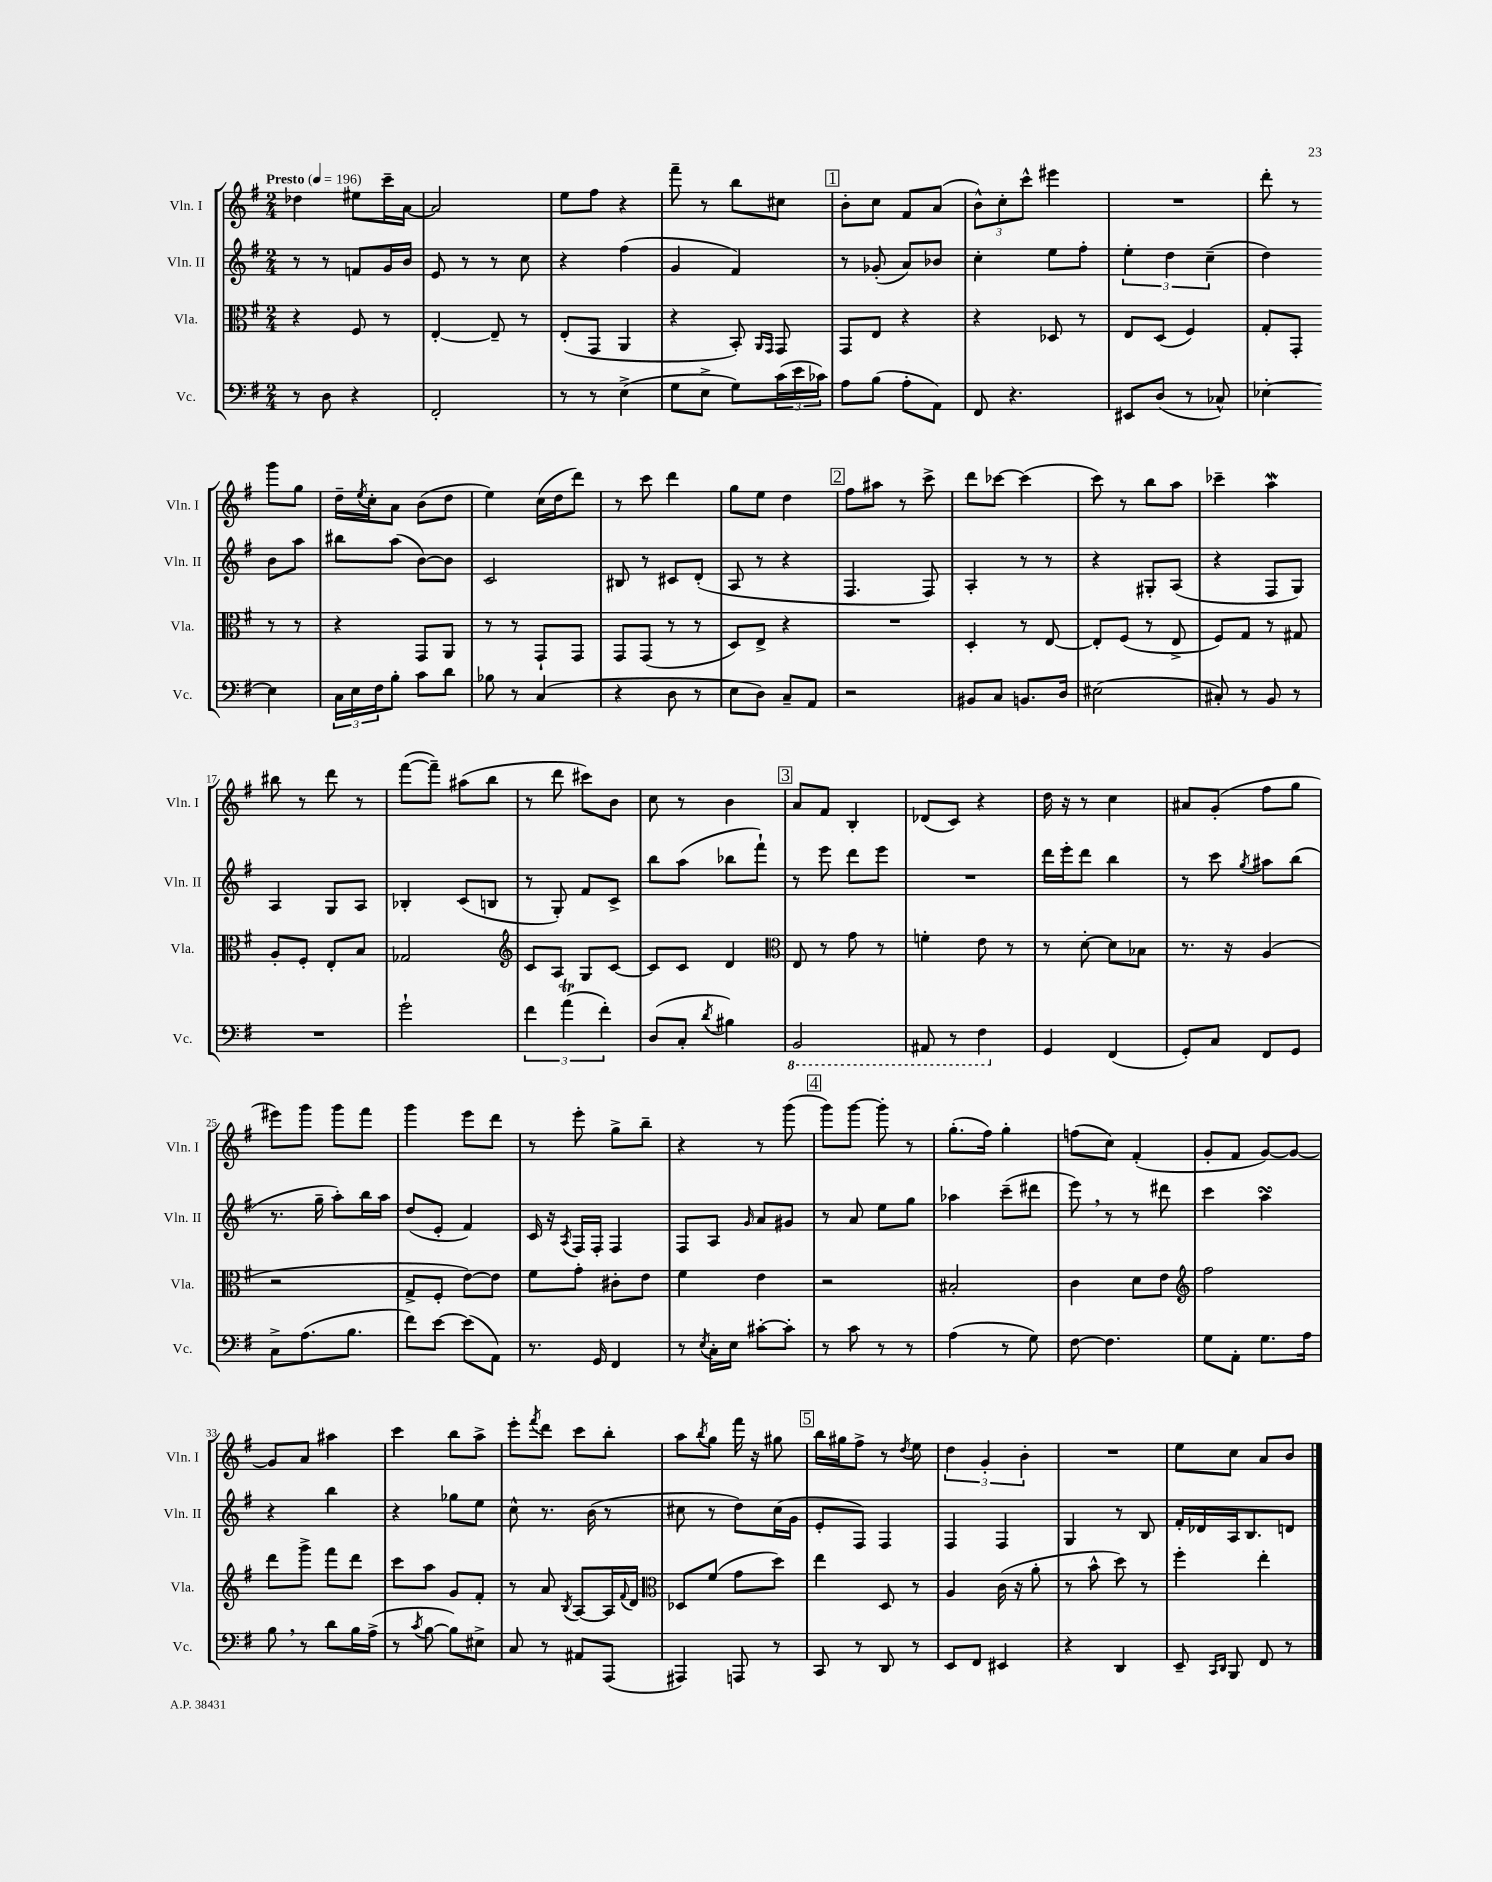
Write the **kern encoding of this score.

**kern	**kern	**kern	**kern
*staff4	*staff3	*staff2	*staff1
*clefF4	*clefC3	*clefG2	*clefG2
*k[f#]	*k[f#]	*k[f#]	*k[f#]
*M2/4	*M2/4	*M2/4	*M2/4
*MM196	*MM196	*MM196	*MM196
8r	4r	8r	4dd-\
8D\	.	8r	.
4r	8F#/	8f/L	8ee#\L
.	8r	16g/L	16ccc~\L
.	.	16b/JJ	[16a\JJ
=	=	=	=
2FF#'/	[4E'/	8e/	2a/]
.	.	8r	.
.	8E~/]	8r	.
.	8r	8cc\	.
=	=	=	=
8r	(8E'/L	4r	8ee\L
8r	8GG/J	.	8ff#\J
(4E^\	4AA/	(4ff#\	4r
=	=	=	=
8G\L	4r	4g/	8fff#~\
8E^\J	.	.	8r
8G\L)	8BB'/)	4f#/)	8bb\L
.	16qqAA/LL	.	.
.	16qqGG/JJ	.	.
(24c\L	8GG/	.	8cc#\J
24e\	.	.	.
24c-\JJ)	.	.	.
=	=	=	=
8A\L	8GG/L	8r	8b'\L
(8B\J	8E/J	(8g-'/	8cc\J
8A'\L	4r	8a/L)	8f#/L
8AA\J)	.	8b-/J	(8a/J
=	=	=	=
8FF#/	4r	4cc'\	12b^^\L)
.	.	.	12cc'\
4.r	.	.	.
.	.	.	12ccc^^\J
.	8D-/	8ee\L	4eee#\
.	8r	8ff#'\J	.
=	=	=	=
8EE#/L	8E/L	6ee'\	2r
(8D/J	(8D/J	.	.
.	.	6dd\	.
8r	4F#/)	.	.
.	.	(6cc~\	.
8C-^^/)	.	.	.
=	=	=	=
[4E-'\	8G'/L	4dd\)	8ddd'\
.	8GG'/J	.	8r
4E-\]	8r	8b\L	8ggg\L
.	8r	8aa\J	8gg\J
=	=	=	=
24C\LL	4r	8bb#\L	16dd~\LL
24E\	.	.	.
.	.	.	8qee/
.	.	.	16cc'\J
24F#\J	.	.	.
8B'\J	.	(8aa\J	8a\J
8c\L	8GG/L	[8b\L)	(8b\L
8d\J	8AA/J	8b\]J	8dd\J
=	=	=	=
8B-\	8r	2c/	4ee\)
8r	8r	.	.
(4C/	8GG`/L	.	(16cc\LL
.	.	.	16dd\J
.	8GG/J	.	8ddd\J)
=	=	=	=
4r	8GG/L	8B#/	8r
.	(8GG/J	8r	8ccc\
8D\	8r	8c#/L	4ddd\
8r	8r	(8d'/J	.
=	=	=	=
8E\L	8D/L)	8A/	8gg\L
8D\J)	8E^/J	8r	8ee\J
8C~/L	4r	4r	4dd\
8AA/J	.	.	.
=	=	=	=
2r	2r	4.F#/	8ff#\L
.	.	.	8aa#\J
.	.	.	8r
.	.	8F#/)	8ccc^\
=	=	=	=
8BB#/L	4D'/	4A'/	8ddd\L
8C/J	.	.	[8ccc-\J
8.BB/L	8r	8r	(4ccc-\]
.	[8E/	8r	.
16D/Jk	.	.	.
=	=	=	=
(2E#\	8E'/]L	4r	8ccc\)
.	(8F#/J	.	8r
.	8r	8G#'/L	8bb\L
.	8E^/	(8A/J	8aa\J
=	=	=	=
8C#'/)	8F#/L)	4r	4ccc-~\
8r	8G/J	.	.
8BB/	8r	8F#/L	4aa\
8r	8G#/	8G/J)	.
=	=	=	=
2r	8A'/L	4A/	8bb#\
.	8F#'/J	.	8r
.	8E'/L	8G/L	8ddd\
.	8B/J	8A/J	8r
=	=	=	=
2g`\	2G-/	4B-'/	([8fff#\L
.	.	.	8fff#~\]J)
.	.	(8c/L	(8aa#\L
.	.	8B/J	8bb\J
=	=	=	=
*	*clefG2	*	*
6f#\	8c/L	8r	8r
.	8A/J	8G'/)	8ddd\
(6a\	.	.	.
.	8G/L	8f#/L	8ccc#\L)
6f#'\)	.	.	.
.	[8c/J	8c^/J	8b\J
=	=	=	=
(8D/L	8c/]L	8bb\L	8cc\
8C'/J	8c/J	(8aa\J	8r
8qd/	.	.	.
4B#\)	4d/	8bb-\L	4b\
.	.	8fff#`\J)	.
=	=	=	=
*	*clefC3	*	*
2BBB/	8E/	8r	8a/L
.	8r	8eee\	8f#/J
.	8g\	8ddd\L	4B'/
.	8r	8eee\J	.
=	=	=	=
8AAA#/	4f'\	2r	(8d-/L
8r	.	.	8c/J)
4FF#\	8e\	.	4r
.	8r	.	.
=	=	=	=
4GG/	8r	16ddd\LL	16dd\
.	.	16eee'\J	16r
.	[8d'\	8ddd\J	8r
(4FF#/	8d\]L	4bb\	4cc\
.	8B-\J	.	.
=	=	=	=
8GG'/L)	8.r	8r	8a#/L
8C/J	.	8ccc\	(8g'/J
.	16r	.	.
.	.	8qgg/	.
8FF#/L	(4A/	8aa#\L	8ff#\L
8GG/J	.	(8bb\J	8gg\J
=	=	=	=
8C^\L	2r	8.r	8eee#\L)
(8.A\	.	.	8ggg\J
.	.	16gg~\	.
.	.	8aa'\L)	8ggg\L
8.B\J	.	.	.
.	.	16bb\L	8fff#\J
.	.	16aa\JJ	.
=	=	=	=
8f#\L)	8G^/L	(8dd/L	4ggg\
[8e\J	8F#'/J	8e'/J	.
(8e\]L	[8e\L)	4f#/)	8eee\L
8AA\J)	8e\]J	.	8ddd\J
=	=	=	=
8.r	8f#\L	16c/	8r
.	.	16r	.
.	.	8qA/	.
.	8g'\J	16F#/LL	8eee'\
16GG/	.	16F#'/JJ	.
4FF#/	8c#'\L	4F#/	8gg^\L
.	8e\J	.	8bb~\J
=	=	=	=
8r	4f#\	8F#/L	4r
8qE/	.	.	.
16C'\LL	.	8A/J	.
16E\JJ	.	.	.
.	.	16qqg/	.
[8c#'\L	4e\	8a/L	8r
8c#'\]J	.	8g#/J	(8ggg\
=	=	=	=
8r	2r	8r	8ggg\L)
8c\	.	8a/	[8ggg\J
8r	.	8ee\L	8ggg'\]
8r	.	8gg\J	8r
=	=	=	=
(4A\	2B#'/	4aa-\	(8.gg'\L
.	.	.	16ff#\Jk)
8r	.	(8ccc~\L	4gg'\
8G\)	.	8ddd#\J	.
=	=	=	=
[8F#\	4c\	8eee\)	(8ff\L
4.F#\]	.	8r	8cc\J)
.	8d\L	8r	(4f#'/
.	8e\J	8ddd#\	.
=	=	=	=
*	*clefG2	*	*
8G\L	2ff#\	4ccc\	8g'/L
8AA'\J	.	.	8f#/J
8.G\L	.	4aa\	[8g/L)
.	.	.	8g/_J
16A\Jk	.	.	.
=	=	=	=
8B\	8ddd\L	4r	8g/]L
8r	8ggg^\J	.	8a/J
8d\L	8fff#\L	4bb\	4aa#\
16B\L	8ddd\J	.	.
(16A^\JJ	.	.	.
=	=	=	=
8r	8ccc\L	4r	4ccc\
8qc/	.	.	.
[8B\	8aa\J	.	.
8B\]L)	8g/L	8gg-\L	8bb\L
8E#^\J	8f#'/J	8ee\J	8aa^\J
=	=	=	=
8C/	8r	8cc^^\	8eee'\L
.	.	.	8qfff#/
8r	8a/	8.r	8ddd\J
.	8qB/	.	.
8AA#/L	[8A/L	.	8ccc\L
.	.	(16b\	.
(8AAA/J	16A/]L	8r	8bb'\J
.	8qqf#/	.	.
.	16d/JJ	.	.
=	=	=	=
*	*clefC3	*	*
4AAA#/)	8D-/L	8cc#\	8aa\L
.	.	.	8qbb/
.	(8f#/J	8r	8gg\J
8AAA/	8g\L	8dd\L)	16fff#\
.	.	.	16r
8r	8dd\J)	(16cc#\L	8gg#\
.	.	16g\JJ	.
=	=	=	=
8CC/	4ee\	8e'/L	16bb\LL
.	.	.	16gg#\J
8r	.	8F#/J)	8ff#^\J
8DD/	8D/	4F#/	8r
.	.	.	8qdd/
8r	8r	.	8ee\
=	=	=	=
8EE/L	4A/	4F#/	6dd\
8FF#/J	.	.	.
.	.	.	6g'/
4EE#/	(16c\	4F#/	.
.	16r	.	.
.	.	.	6b'\
.	8a'\	.	.
=	=	=	=
4r	8r	4G/	2r
.	8b^^\	.	.
4DD/	8dd\)	8r	.
.	8r	8B/	.
=	=	=	=
8EE~/	4ff#'\	16f#'/LL	8ee\L
.	.	16d-/	.
16qqCC/LL	.	.	.
16qqDD/JJ	.	.	.
8BBB/	.	16A/J	8cc\J
.	.	8.B/	.
8FF#/	4ee'\	.	8a/L
8r	.	8d/J	8b/J
==	==	==	==
*-	*-	*-	*-
